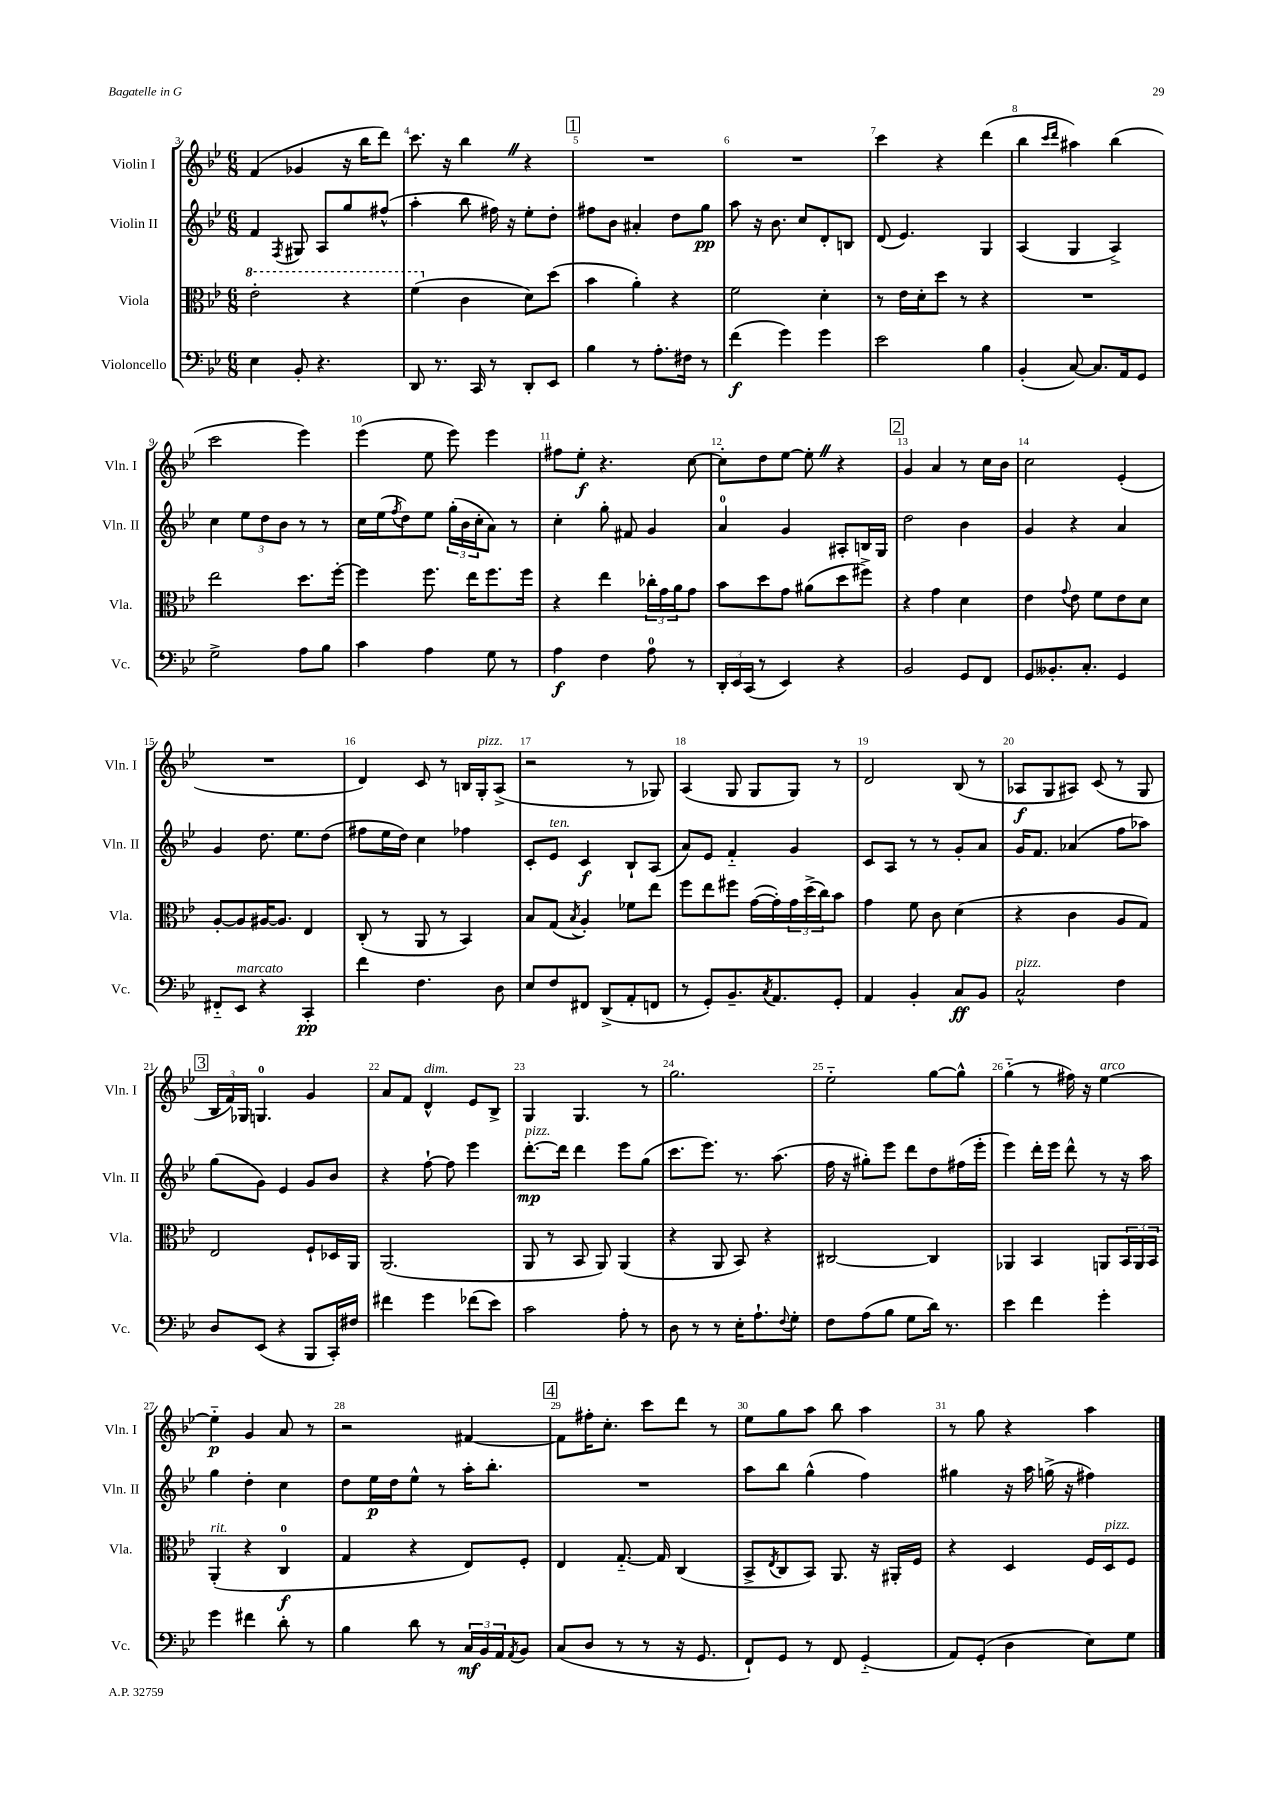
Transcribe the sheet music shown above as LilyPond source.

<<
\new StaffGroup <<
\new Staff = "s0" \with { instrumentName = "Violin I" shortInstrumentName = "Vln. I" } {
    \clef treble \key bes \major \numericTimeSignature \time 6/8
    f'4( ges'4 r16 bes''16 d'''8) |
    c'''8. r16 bes''4 \once \override BreathingSign.text = \markup { \musicglyph "scripts.caesura.straight" } \breathe r4 |
    \mark \markup { \box "1" } R2. |
    R2. |
    c'''4 r4 d'''4( |
    bes''4 \grace { c'''16 d'''16 } ais''4) bes''4( |
    c'''2 ees'''4) |
    ees'''4( ees''8 ees'''8) ees'''4 |
    fis''8 ees''8-.\f r4. c''8~ |
    c''8-. d''8 ees''8~ ees''8-. \once \override BreathingSign.text = \markup { \musicglyph "scripts.caesura.straight" } \breathe r4 |
    \mark \markup { \box "2" } g'4 a'4 r8 c''16 bes'16 |
    c''2 ees'4-.( |
    R2. |
    d'4) c'8 r8 b16 g16-.^\markup { \italic "pizz." } a8->( |
    r2 r8 ges8) |
    a4( g8 g8 g8) r8 |
    d'2 bes8( r8 |
    aes8\f g8 ais8) c'8( r8 g8 |
    \mark \markup { \box "3" } \tuplet 3/2 { bes16 f'16) ges16 } g4.-0 g'4 |
    a'8 f'8 d'4-^^\markup { \italic "dim." } ees'8 bes8-> |
    g4 g4. r8 |
    g''2. |
    ees''2-_ g''8~ g''8-^ |
    g''4-_( r8 fis''16) r16 ees''4~^\markup { \italic "arco" } |
    ees''4-_\p g'4 a'8 r8 |
    r2 fis'4~ |
    \mark \markup { \box "4" } fis'8 fis''16-. c''8.-. c'''8 d'''8 r8 |
    ees''8 g''8 a''8 bes''8 a''4 |
    r8 g''8 r4 a''4 \bar "|." |
}
\new Staff = "s1" \with { instrumentName = "Violin II" shortInstrumentName = "Vln. II" } {
    \clef treble \key bes \major \numericTimeSignature \time 6/8
    f'4 \acciaccatura { f8 } gis8 a8 g''8 fis''8-^( |
    a''4-. bes''8 fis''16) r16 ees''8-. d''8-. |
    \mark \markup { \box "1" } fis''8 bes'8 ais'4-. d''8 g''8\pp |
    a''8 r16 bes'8. c''8 d'8-. b8 |
    d'8( ees'4.) g4 |
    a4( g4 a4->) |
    c''4 \tuplet 3/2 { ees''8 d''8 bes'8 } r8 r8 |
    c''16 ees''16( \acciaccatura { f''8 } d''8) ees''8 \tuplet 3/2 { g''16-.( bes'16 c''16-. } a'8) r8 |
    c''4-. g''8-. fis'8 g'4 |
    a'4-0 g'4 ais8-. b16 g16 |
    \mark \markup { \box "2" } d''2 bes'4 |
    g'4 r4 a'4 |
    g'4 d''8. ees''8. d''8( |
    fis''8 ees''16 d''16) c''4 fes''4 |
    c'8-. ees'8^\markup { \italic "ten." } c'4\f bes8-! a8( |
    a'8) ees'8 f'4-_ g'4 |
    c'8 a8 r8 r8 g'8-. a'8 |
    g'16 f'8. aes'4( f''8 aes''8) |
    \mark \markup { \box "3" } g''8( g'8) ees'4 g'8 bes'8 |
    r4 f''8~-! f''8 ees'''4 |
    d'''8.~-.\mp^\markup { \italic "pizz." } d'''16 d'''4 ees'''8 g''8( |
    c'''8. ees'''8.) r8. a''8.( |
    f''16 r16 gis''8-.) ees'''8 d'''8 d''8 fis''16( ees'''16-. |
    ees'''4) d'''16-. ees'''16 d'''8-^ r8 r16 a''16 |
    g''4 d''4-. c''4 |
    d''8 ees''16\p d''16 ees''8-^ r8 a''16-. bes''8.-. |
    \mark \markup { \box "4" } R2. |
    a''8 bes''8 g''4-^( f''4) |
    gis''4 r16 a''16 g''16->( r16 fis''4) \bar "|." |
}
\new Staff = "s2" \with { instrumentName = "Viola" shortInstrumentName = "Vla." } {
    \clef alto \key bes \major \numericTimeSignature \time 6/8
    \ottava #1 ees''2-. r4 |
    f''4( \ottava #0 c'4 d'8) d''8( |
    \mark \markup { \box "1" } bes'4 a'4-.) r4 |
    f'2 d'4-. |
    r8 ees'16 d'16-. d''8 r8 r4 |
    R2. |
    ees''2 d''8. f''16~-. |
    f''4 f''8. ees''16 f''8. f''16 |
    r4 ees''4 \tuplet 3/2 { ces''16-. g'16 a'16 } g'8 |
    bes'8 d''8 g'8 ais'8( d''8 fis''8->) |
    \mark \markup { \box "2" } r4 g'4 d'4 |
    ees'4 \appoggiatura { g'8 } ees'8 f'8 ees'8 d'8 |
    a8~-. a8 ais16~ ais8. ees4 |
    c8-.( r8 a,8 r8 bes,4) |
    bes8 g8( \acciaccatura { bes8 } a4-.) fes'8 ees''8 |
    f''8 ees''8 fis''8 g'16~( g'16-.) \tuplet 3/2 { g'16 d''16->( c''16) } bes'8 |
    g'4 f'8 c'8 d'4( |
    r4 c'4 a8 g8) |
    \mark \markup { \box "3" } ees2 f8-! des16 a,16 |
    a,2.( |
    a,8 r8 bes,8 a,8) a,4( |
    r4 a,8 bes,8) r4 |
    cis2~ cis4 |
    aes,4 bes,4 a,8 \tuplet 3/2 { bes,16 a,16 bes,16 } |
    a,4-.^\markup { \italic "rit." }( r4 c4-0\f |
    g4 r4 ees8) f8-. |
    \mark \markup { \box "4" } ees4 g8.~-_ g16 c4( |
    bes,8-> \acciaccatura { ees8 } c8 bes,8) a,8. r16 ais,16-. f16 |
    r4 d4 f16 d16^\markup { \italic "pizz." } f8 \bar "|." |
}
\new Staff = "s3" \with { instrumentName = "Violoncello" shortInstrumentName = "Vc." } {
    \clef bass \key bes \major \numericTimeSignature \time 6/8
    ees4 bes,8-. r4. |
    d,8 r8. c,16 r8 d,8-. ees,8 |
    \mark \markup { \box "1" } bes4 r8 a8.-. fis16 r8 |
    f'4\f( g'4) g'4 |
    ees'2 bes4 |
    bes,4-.( c8~) c8. a,16 g,8 |
    g2-> a8 bes8 |
    c'4 a4 g8 r8 |
    a4\f f4 a8-0 r8 |
    \tuplet 3/2 { d,16-. ees,16 c,16( } r8 ees,4) r4 |
    \mark \markup { \box "2" } bes,2 g,8 f,8 |
    g,8 beses,8.-. c8.-. g,4 |
    fis,8-_ ees,8^\markup { \italic "marcato" } r4 c,4-.\pp |
    f'4 f4. d8 |
    ees8 f8 fis,8 d,8->( a,8-. f,8 |
    r8 g,8-.) bes,8.-- \acciaccatura { c8 } a,8. g,8-. |
    a,4 bes,4-. c8\ff bes,8 |
    c2-^^\markup { \italic "pizz." } f4 |
    \mark \markup { \box "3" } d8 ees,8( r4 bes,,8 c,16-.) fis16 |
    fis'4 g'4 fes'8( ees'8) |
    c'2 a8-. r8 |
    d8 r8 r8 ees16-. a8.-! \appoggiatura { f8 } g8-. |
    f8 a8( bes8 g8 d'16) r8. |
    ees'4 f'4 g'4-. |
    g'4 fis'4 d'8-. r8 |
    bes4 d'8 r8 \tuplet 3/2 { c16\mf bes,16 a,16 } \acciaccatura { a,8 } bes,8 |
    \mark \markup { \box "4" } c8( d8 r8 r8 r16 g,8. |
    f,8-!) g,8 r8 f,8 g,4-_( |
    a,8) g,8-.( d4 ees8) g8 \bar "|." |
}
>>
>>
\layout { \context { \Score currentBarNumber = #3 \override BarNumber.break-visibility = ##(#f #t #t) barNumberVisibility = #all-bar-numbers-visible } }
